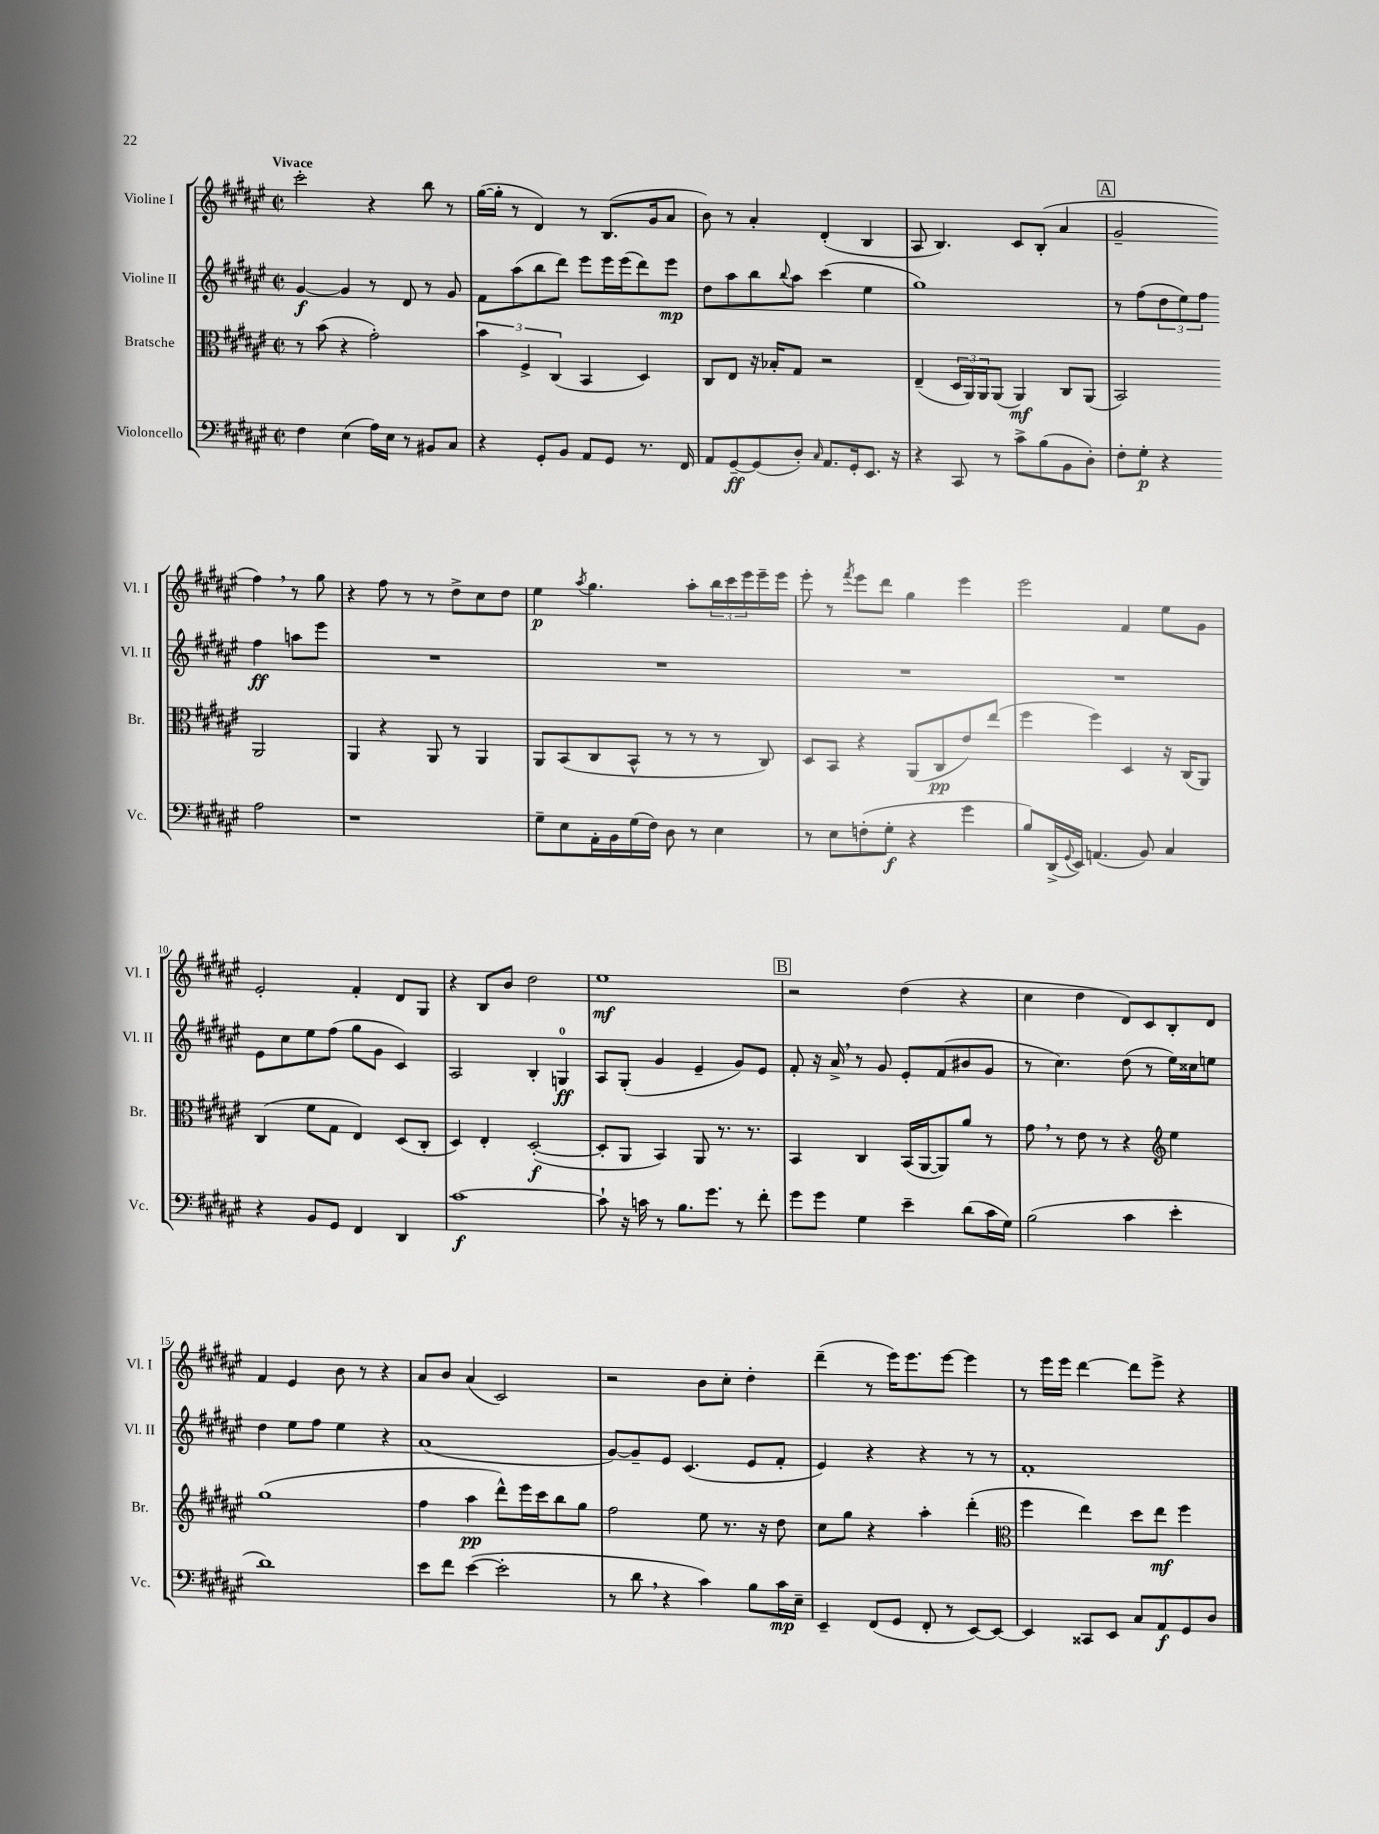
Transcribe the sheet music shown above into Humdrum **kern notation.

**kern	**dynam	**kern	**dynam	**kern	**dynam	**kern	**dynam
*part4	*part4	*part3	*part3	*part2	*part2	*part1	*part1
*staff4	*staff4	*staff3	*staff3	*staff2	*staff2	*staff1	*staff1
*I"Violoncello	*	*I"Bratsche	*	*I"Violine II	*	*I"Violine I	*
*I'Vc.	*	*I'Br.	*	*I'Vl. II	*	*I'Vl. I	*
*clefF4	*	*clefC3	*	*clefG2	*	*clefG2	*
*k[f#c#g#d#a#e#]	*	*k[f#c#g#d#a#e#]	*	*k[f#c#g#d#a#e#]	*	*k[f#c#g#d#a#e#]	*
*M2/2	*	*M2/2	*	*M2/2	*	*M2/2	*
*met(c|)	*	*met(c|)	*	*met(c|)	*	*met(c|)	*
=1	=1	=1	=1	=1	=1	=1	=1
!	!	!	!	!	!	!LO:TX:a:B:t=Vivace	!
4F#\	.	8r	.	[4g#/	f	2ccc#'\	.
.	.	(8b\	.	.	.	.	.
(4E#\	.	4r	.	4g#/]	.	.	.
16A#\LL)	.	2g#'\)	.	8r	.	4r	.
16E#\JJ	.	.	.	.	.	.	.
8r	.	.	.	8d#/	.	.	.
8BB#X/L	.	.	.	8r	.	8bb\	.
8C#/J	.	.	.	8g#/	.	8r	.
=2	=2	=2	=2	=2	=2	=2	=2
4r	.	6b\	.	8f#\L	.	([16gg#\LL	.
.	.	.	.	.	.	16gg#'\JJ]	.
.	.	.	.	(8aa#\	.	8r	.
.	.	6F#^/	.	.	.	.	.
8GG#'/L	.	.	.	8bb\	.	4d#/)	.
.	.	(6C#/	.	.	.	.	.
8BB/J	.	.	.	8ddd#\J)	.	.	.
8AA#/L	.	4BB/	.	8eee#\L	.	8r	.
8GG#/J	.	.	.	16eee#\L	.	(8.B/L	.
.	.	.	.	(16eee#\J	.	.	.
8.r	.	4D#/)	.	8ddd#\)	.	.	.
.	.	.	.	.	.	16g#/k	.
.	.	.	.	8eee#\J	mp	8a#/J	.
16FF#/	.	.	.	.	.	.	.
=3	=3	=3	=3	=3	=3	=3	=3
8AA#/L	.	8C#/L	.	8dd#\L	.	8b\)	.
[8GG#~/	ff	8E#/J	.	8aa#\	.	8r	.
(8GG#/]	.	16r	.	8bb\	.	4a#'/	.
.	.	16B-X'/KL	.	.	.	.	.
.	.	.	.	8qqbb/	.	.	.
8D#'/J)	.	8G#/J	.	8aa#\J	.	.	.
16qqC#/	.	.	.	.	.	.	.
8.AA#/L	.	2r	.	(4ccc#\	.	(4d#'/	.
16GG#'/k	.	.	.	.	.	.	.
8.EE#/J	.	.	.	4ee#\	.	4B/	.
16r	.	.	.	.	.	.	.
=4	=4	=4	=4	=4	=4	=4	=4
4r	.	(4E#~/	.	1gg#)	.	8A#/	.
.	.	.	.	.	.	4.B/)	.
8CC#/	.	24D#/LL	.	.	.	.	.
.	.	24AA#/)	.	.	.	.	.
.	.	24AA#/J	.	.	.	.	.
8r	.	(8AA#/J	.	.	.	.	.
8c#^\L	.	4AA#/)	mf	.	.	8c#/L	.
(8B\	.	.	.	.	.	(8B'/J	.
8BB\	.	8C#/L	.	.	.	4a#/	.
8D#'\J)	.	(8AA#/J	.	.	.	.	.
!!LO:REH:place=s1:t=A
=5	=5	=5	=5	=5	=5	=5	=5
8F#'\L	.	2BB/)	.	8r	.	2g#~/	.
8G#'\J	p	.	.	(8ff#\L	.	.	.
4r	.	.	.	12dd#\	.	.	.
.	.	.	.	12ee#\)	.	.	.
.	.	.	.	12ff#\J	.	.	.
2A#\	.	2AA#/	.	4ff#\	ff	4ff#,\)	.
.	.	.	.	8aan\L	.	8r	.
.	.	.	.	8eee#\J	.	8gg#\	.
!!LO:LB:g=z
=6	=6	=6	=6	=6	=6	=6	=6
1r	.	4AA#/	.	1r	.	4r	.
.	.	4r	.	.	.	8ff#\	.
.	.	.	.	.	.	8r	.
.	.	8AA#/	.	.	.	8r	.
.	.	8r	.	.	.	8dd#^\L	.
.	.	4AA#/	.	.	.	8cc#\	.
.	.	.	.	.	.	8dd#\J	.
=7	=7	=7	=7	=7	=7	=7	=7
8G#~\L	.	8AA#/L	.	1r	.	4ee#\	p
8E#\	.	(8BB/	.	.	.	.	.
.	.	.	.	.	.	8qaa#/	.
16AA#'\L	.	8C#/	.	.	.	4.gg#\	.
16BB\	.	.	.	.	.	.	.
(16G#\	.	8BB^^/J	.	.	.	.	.
16F#\JJ)	.	.	.	.	.	.	.
8D#\	.	8r	.	.	.	.	.
8r	.	8r	.	.	.	8aa#'\L	.
4E#\	.	8r	.	.	.	24bb\L	.
.	.	.	.	.	.	24ccc#\	.
.	.	.	.	.	.	24eee#\	.
.	.	8C#/)	.	.	.	16eee#~\	.
.	.	.	.	.	.	16eee#\JJ	.
=8	=8	=8	=8	=8	=8	=8	=8
8r	.	8D#/L	.	1r	.	8eee#'\	.
8E#\L	.	8BB/J	.	.	.	8r	.
.	.	.	.	.	.	8qfff#/	.
(8Fn'\	.	4r	.	.	.	8eee#\L	.
8G#'\J	f	.	.	.	.	8ddd#\J	.
4r	.	(8AA#/L	.	.	.	4gg#\	.
.	.	8C#/	pp	.	.	.	.
4g#\	.	8e#/)	.	.	.	4eee#\	.
.	.	(8ee#/J	.	.	.	.	.
=9	=9	=9	=9	=9	=9	=9	=9
8B/L)	.	4ff#\	.	1r	.	2eee#\	.
(16DD#^/L	.	.	.	.	.	.	.
8qqGG#/	.	.	.	.	.	.	.
16EE#/JJ)	.	.	.	.	.	.	.
(4.AAn/	.	4ff#\)	.	.	.	.	.
.	.	4D#/	.	.	.	4f#/	.
8BB/)	.	.	.	.	.	.	.
4C#/	.	16r	.	.	.	8ee#\L	.
.	.	(16C#/KL	.	.	.	.	.
.	.	8AA#/J)	.	.	.	8g#\J	.
!!LO:LB:g=z
=10	=10	=10	=10	=10	=10	=10	=10
4r	.	(4C#/	.	8e#\L	.	2e#'/	.
.	.	.	.	8cc#\	.	.	.
8BB/L	.	8f#\L	.	8ee#\	.	.	.
8GG#/J	.	8G#\J	.	(8ff#\J	.	.	.
4FF#/	.	4E#/)	.	8gg#\L	.	4f#'/	.
.	.	.	.	8g#\J	.	.	.
4DD#/	.	(8D#/L	.	4c#/)	.	8d#/L	.
.	.	8C#'/J	.	.	.	8G#/J	.
=11	=11	=11	=11	=11	=11	=11	=11
[1c#	f	4D#/)	.	2A#/	.	4r	.
.	.	4E#'/	.	.	.	8B/L	.
.	.	.	.	.	.	8b/J	.
.	.	([2D#'/	f	4B'/	.	2dd#\	.
.	.	.	.	4Gn/	ff	.	.
=12	=12	=12	=12	=12	=12	=12	=12
8c#`\]	.	8D#'/L]	.	8A#/L	.	1ee#	mf
16r	.	8AA#/J	.	(8G#'/J	.	.	.
16cn\	.	.	.	.	.	.	.
8r	.	4BB/)	.	4g#/	.	.	.
8.B\L	.	.	.	.	.	.	.
.	.	8AA#/	.	4e#~/	.	.	.
8.g#\J	.	.	.	.	.	.	.
.	.	8.r	.	.	.	.	.
8r	.	.	.	8g#/L)	.	.	.
.	.	8.r	.	.	.	.	.
8f#'\	.	.	.	8e#/J	.	.	.
!!LO:REH:place=s1:t=B
=13	=13	=13	=13	=13	=13	=13	=13
8g#\L	.	4BB/	.	8f#'/	.	2r	.
8g#\J	.	.	.	16r	.	.	.
.	.	.	.	16a#^,/	.	.	.
4G#\	.	4C#/	.	8r	.	.	.
.	.	.	.	8g#/	.	.	.
4e#~\	.	(16BB/LL	.	8e#'/L	.	(4dd#\	.
.	.	[16AA#/J	.	.	.	.	.
.	.	8AA#/])	.	(8f#/	.	.	.
(8d#\L	.	8a#/J	.	8b#X/	.	4r	.
16c#\L	.	8r	.	8g#/J	.	.	.
16G#\JJ)	.	.	.	.	.	.	.
=14	=14	=14	=14	=14	=14	=14	=14
(2B\	.	8g#,\	.	8r	.	4cc#\	.
.	.	8r	.	4.cc#\)	.	.	.
.	.	8e#\	.	.	.	4dd#\	.
.	.	8r	.	.	.	.	.
4c#\	.	4r	.	(8dd#\	.	8d#/L)	.
.	.	.	.	8r	.	8c#/	.
*	*	*clefG2	*	*	*	*	*
4e#'\	.	4ee#\	.	16ee#\LL)	.	8B'/	.
.	.	.	.	16cc##X\J	.	.	.
.	.	.	.	8een\J	.	8d#/J	.
!!LO:LB:g=z
=15	=15	=15	=15	=15	=15	=15	=15
1d#)	.	(1gg#	.	4dd#\	.	4f#/	.
.	.	.	.	8ee#\L	.	4e#/	.
.	.	.	.	8ff#\J	.	.	.
.	.	.	.	4ee#\	.	8b\	.
.	.	.	.	.	.	8r	.
.	.	.	.	4r	.	4r	.
=16	=16	=16	=16	=16	=16	=16	=16
8e#\L	.	4ff#\	.	(1a#	.	8a#/L	.
8f#\J	.	.	.	.	.	8b/J	.
([4e#\	.	4aa#\	pp	.	.	(4a#/	.
2e#'\]	.	8ddd#^^\L)	.	.	.	2c#/)	.
.	.	16eee#\L	.	.	.	.	.
.	.	16ccc#\J	.	.	.	.	.
.	.	8bb\	.	.	.	.	.
.	.	8gg#\J	.	.	.	.	.
=17	=17	=17	=17	=17	=17	=17	=17
8r	.	2ff#\	.	[8g#/L)	.	2r	.
8d#,\	.	.	.	8g#~/]	.	.	.
4r	.	.	.	8e#/J	.	.	.
.	.	.	.	(4.c#/	.	.	.
4c#\)	.	8ee#\	.	.	.	8b\L	.
.	.	8.r	.	.	.	8cc#'\J	.
8B\L	.	.	.	8e#/L	.	4dd#'\	.
.	.	16r	.	.	.	.	.
16c#\L	mp	8dd#\	.	8f#'/J	.	.	.
16E#~\JJ	.	.	.	.	.	.	.
=18	=18	=18	=18	=18	=18	=18	=18
4EE#~/	.	8cc#\L	.	4e#/)	.	(4ddd#~\	.
.	.	8gg#\J	.	.	.	.	.
(8FF#/L	.	4r	.	4r	.	8r	.
8GG#/J	.	.	.	.	.	16eee#\KL)	.
.	.	.	.	.	.	8.eee#\	.
8FF#'/	.	4aa#'\	.	4r	.	.	.
8r	.	.	.	.	.	[8eee#\J	.
[8EE#/L)	.	(4ddd#'\	.	8r	.	4eee#\]	.
8EE#/J_	.	.	.	8r	.	.	.
=19	=19	=19	=19	=19	=19	=19	=19
*	*	*clefC3	*	*	*	*	*
4EE#/]	.	4ff#\	.	1f#'	.	8r	.
.	.	.	.	.	.	16eee#\LL	.
.	.	.	.	.	.	16eee#\JJ	.
8CC##X/L	.	4ee#\)	.	.	.	[4ddd#\	.
8EE#/J	.	.	.	.	.	.	.
8C#/L	.	8dd#\L	.	.	.	8ddd#\L]	.
8AA#/	f	8ee#\J	mf	.	.	8eee#^\J	.
8GG#/	.	4ff#\	.	.	.	4r	.
8D#/J	.	.	.	.	.	.	.
==	==	==	==	==	==	==	==
*-	*-	*-	*-	*-	*-	*-	*-
